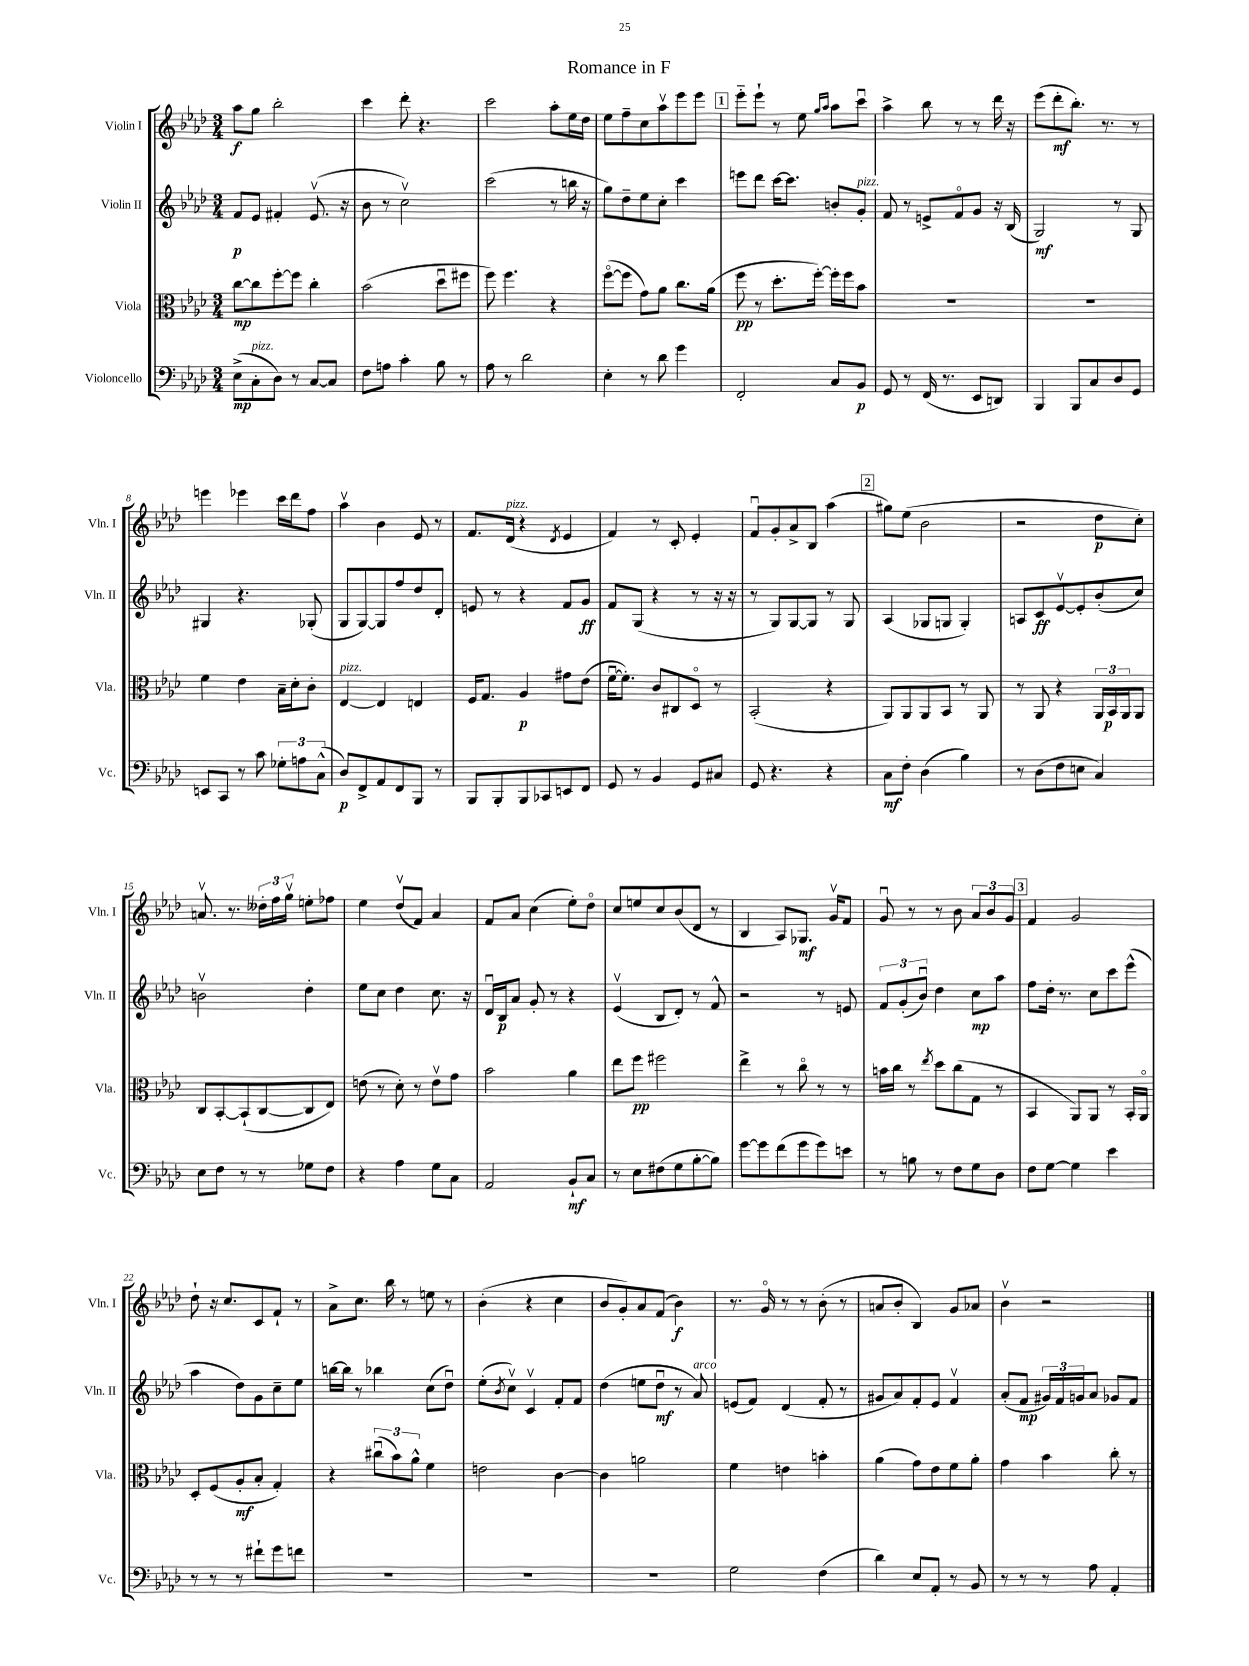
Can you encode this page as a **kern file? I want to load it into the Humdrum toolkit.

**kern	**dynam	**kern	**dynam	**kern	**dynam	**kern	**dynam
*part4	*part4	*part3	*part3	*part2	*part2	*part1	*part1
*staff4	*staff4	*staff3	*staff3	*staff2	*staff2	*staff1	*staff1
*I"Violoncello	*	*I"Viola	*	*I"Violin II	*	*I"Violin I	*
*I'Vc.	*	*I'Vla.	*	*I'Vln. II	*	*I'Vln. I	*
*clefF4	*	*clefC3	*	*clefG2	*	*clefG2	*
*k[b-e-a-d-]	*	*k[b-e-a-d-]	*	*k[b-e-a-d-]	*	*k[b-e-a-d-]	*
*M3/4	*	*M3/4	*	*M3/4	*	*M3/4	*
=1	=1	=1	=1	=1	=1	=1	=1
(8E-^\L	mp	[8cc\L	mp	8f/L	p	8aa-\L	f
!LO:TX:a:i:t=pizz.	!	!	!	!	!	!	!
8C'\	.	8cc\]	.	8e-/J	.	8gg\J	.
8D-\J)	.	[8ff'\	.	4f#X'/	.	2bb-'\	.
8r	.	8ff\J]	.	.	.	.	.
[8C/L	.	4cc'\	.	(8.e-v/	.	.	.
8C/J]	.	.	.	.	.	.	.
.	.	.	.	16r	.	.	.
=2	=2	=2	=2	=2	=2	=2	=2
8F\L	.	(2b-\	.	8b-\	.	4ccc\	.
8An\J	.	.	.	8r	.	.	.
4c'\	.	.	.	2ccv\)	.	8ddd-'\	.
.	.	.	.	.	.	4.r	.
8B-\	.	8dd-u\L	.	.	.	.	.
8r	.	8ff#X\J	.	.	.	.	.
=3	=3	=3	=3	=3	=3	=3	=3
8A-\	.	8ff\)	.	(2ccc\	.	2ccc\	.
8r	.	4.ff\	.	.	.	.	.
2d-\	.	.	.	.	.	.	.
.	.	4r	.	8r	.	8aa-'\L	.
.	.	.	.	16bbn\	.	16ee-\L	.
.	.	.	.	16r	.	16dd-\JJ	.
=4	=4	=4	=4	=4	=4	=4	=4
4E-'\	.	([8ff\L	.	8gg\L)	.	8ee-\L	.
.	.	8ff\J]	.	8dd-~\	.	8ff~\	.
8r	.	8g\L)	.	8ee-\	.	8cc\	.
8d-\	.	8a-\J	.	8cc'\J	.	8aa-v\	.
4g\	.	8.cc\L	.	4ccc\	.	8eee-\	.
.	.	.	.	.	.	8eee-\J	.
.	.	(16a-\Jk	.	.	.	.	.
!!LO:REH:place=s1:t=1
=5	=5	=5	=5	=5	=5	=5	=5
2FF'/	.	8ff\	pp	8eeen\L	.	8eee-\L	.
.	.	8r	.	8ddd-\J	.	8eee-`\J	.
.	.	8.dd-'\L	.	[16ccc\KL	.	8r	.
.	.	.	.	8.ccc\J]	.	.	.
.	.	.	.	.	.	8ee-\	.
.	.	[16ff'\Jk)	.	.	.	.	.
.	.	.	.	.	.	16qqgg/LL	.
.	.	.	.	.	.	16qqaa-/JJ	.
8C/L	.	16ff'\LL]	.	8bn'/L	.	8aa-\L	.
.	.	16ff\J	.	.	.	.	.
!	!	!	!	!LO:TX:a:i:t=pizz.	!	!	!
8BB-/J	p	8b-\J	.	8g'/J	.	8cccu\J	.
=6	=6	=6	=6	=6	=6	=6	=6
8GG/	.	2.r	.	8f/	.	4aa-^\	.
8r	.	.	.	8r	.	.	.
(16FF/	.	.	.	8en^/L	.	8bb-\	.
8.r	.	.	.	.	.	.	.
.	.	.	.	8f/	.	8r	.
8EE-/L	.	.	.	8g/J	.	8r	.
8DDn/J)	.	.	.	16r	.	16ddd-\	.
.	.	.	.	(16B-/	.	16r	.
=7	=7	=7	=7	=7	=7	=7	=7
4BBB-/	.	2.r	.	2G/)	mf	(8eee-\L	.
.	.	.	.	.	.	8ddd-'\	mf
8BBB-/L	.	.	.	.	.	8.bb-'\J)	.
8C/	.	.	.	.	.	.	.
.	.	.	.	.	.	8.r	.
8D-/	.	.	.	8r	.	.	.
8GG/J	.	.	.	8G/	.	8r	.
!!LO:LB:g=z
=8	=8	=8	=8	=8	=8	=8	=8
8EEn/L	.	4f\	.	4G#X/	.	4eeen\	.
8CC/J	.	.	.	.	.	.	.
8r	.	4e-\	.	4.r	.	4eee-X\	.
8c\	.	.	.	.	.	.	.
12G-X'\L	.	16B-~\LL	.	.	.	16ccc\LL	.
.	.	16d-'\J	.	.	.	16ddd-\J	.
12An\	.	.	.	.	.	.	.
.	.	8c'\J	.	(8G-X'/	.	8ff\J	.
(12C^^\J	.	.	.	.	.	.	.
=9	=9	=9	=9	=9	=9	=9	=9
!	!	!LO:TX:a:i:t=pizz.	!	!	!	!	!
8D-/L)	p	[4E-/	.	8G/L	.	4aa-v\	.
8FF^/	.	.	.	[8G/)	.	.	.
8AA-/	.	4E-/]	.	8G/]	.	4b-\	.
8FF/	.	.	.	8ff/	.	.	.
8BBB-/J	.	4En/	.	8dd-/	.	8e-/	.
8r	.	.	.	8d-'/J	.	8r	.
=10	=10	=10	=10	=10	=10	=10	=10
8BBB-/L	.	16F/KL	.	8en/	.	8.f/L	.
.	.	8.G/J	.	.	.	.	.
8BBB-'/	.	.	.	8r	.	.	.
!	!	!	!	!	!	!LO:TX:a:i:t=pizz.	!
.	.	.	.	.	.	(16d-/Jk	.
8BBB-/	.	4A-/	p	4r	.	4r	.
8CC-X/	.	.	.	.	.	.	.
.	.	.	.	.	.	8qd-/	.
8EEn/	.	8g#X\L	.	8f/L	.	4e-/	.
8FF/J	.	(8e-\J	.	8g/J	ff	.	.
=11	=11	=11	=11	=11	=11	=11	=11
8GG/	.	[16fu\KL	.	8f/L	.	4f/)	.
.	.	8.f'\J])	.	.	.	.	.
8r	.	.	.	(8G/J	.	.	.
4BB-/	.	8c/L	.	4r	.	8r	.
.	.	8C#X/	.	.	.	8c'/	.
8GG/L	.	8D-/J	.	8r	.	4e-'/	.
8C#X/J	.	8r	.	16r	.	.	.
.	.	.	.	16r	.	.	.
=12	=12	=12	=12	=12	=12	=12	=12
8GG/	.	(2BB-'/	.	8r	.	8fu/L	.
4.r	.	.	.	8G/L)	.	8g'/	.
.	.	.	.	[8G/	.	8a-^/	.
.	.	.	.	8G/J]	.	8B-/J	.
4r	.	4r	.	8r	.	(4aa-\	.
.	.	.	.	8G/	.	.	.
!!LO:REH:place=s1:t=2
=13	=13	=13	=13	=13	=13	=13	=13
8C\L	mf	8AA-/L)	.	(4A-/	.	8gg#X\L)	.
8F'\J	.	8AA-/	.	.	.	(8ee-\J	.
(4D-\	.	8AA-/	.	8G-X/L	.	2b-\	.
.	.	8BB-/J	.	8Gn/J	.	.	.
4B-\)	.	8r	.	4G'/)	.	.	.
.	.	8AA-/	.	.	.	.	.
=14	=14	=14	=14	=14	=14	=14	=14
8r	.	8r	.	8An/L	.	2r	.
(8D-\L	.	8AA-/	.	8c/	ff	.	.
8F\	.	4r	.	[8e-v/	.	.	.
8En\J	.	.	.	8e-'/]	.	.	.
4C/)	.	24AA-/LL	.	(8b-'/	.	8dd-\L	p
.	.	24BB-/	p	.	.	.	.
.	.	24AA-/J	.	.	.	.	.
.	.	8AA-/J	.	8cc/J)	.	8cc'\J)	.
!!LO:LB:g=z
=15	=15	=15	=15	=15	=15	=15	=15
8E-\L	.	8C/L	.	2bnv\	.	8.anv/	.
8F\J	.	[8BB-'/	.	.	.	.	.
.	.	.	.	.	.	8.r	.
8r	.	(8BB-`/]	.	.	.	.	.
8r	.	[8C/	.	.	.	24dd--X'\LL	.
.	.	.	.	.	.	24ff\	.
.	.	.	.	.	.	24ggv\JJ	.
8G-X\L	.	8C/]	.	4dd-'\	.	8een'\L	.
8F\J	.	8E-/J)	.	.	.	8ff-X\J	.
=16	=16	=16	=16	=16	=16	=16	=16
4r	.	(8en\	.	8ee-\L	.	4ee-\	.
.	.	8r	.	8cc\J	.	.	.
4A-\	.	8d-'\)	.	4dd-\	.	(8dd-v/L	.
.	.	8r	.	.	.	8f/J)	.
8G\L	.	8ev\L	.	8.cc\	.	4a-/	.
8C\J	.	8g\J	.	.	.	.	.
.	.	.	.	16r	.	.	.
=17	=17	=17	=17	=17	=17	=17	=17
2AA-/	.	2b-\	.	16d-u/LL	.	8f/L	.
.	.	.	.	16B-/J	p	.	.
.	.	.	.	8a-/J	.	8a-/J	.
.	.	.	.	8g'/	.	(4cc\	.
.	.	.	.	8r	.	.	.
8BB-`/L	mf	4a-\	.	4r	.	8ee-'\L)	.
8C/J	.	.	.	.	.	8dd-\J	.
=18	=18	=18	=18	=18	=18	=18	=18
8r	.	8ee-\L	.	(4e-v/	.	8cc/L	.
8E-\L	.	8ff\J	pp	.	.	8een/	.
(8F#X\	.	2ff#X\	.	8B-/L	.	8cc/	.
8G\	.	.	.	8d-'/J)	.	(8b-/	.
[8B-'\	.	.	.	8r	.	8d-/J	.
8B-\J])	.	.	.	8f^^/	.	8r	.
=19	=19	=19	=19	=19	=19	=19	=19
[8g\L	.	4ee-^\	.	2r	.	4B-/	.
8g\]	.	.	.	.	.	.	.
(8f\	.	8r	.	.	.	8A-/L)	.
8g\	.	8cc\	.	.	.	8.G-X/J	mf
8g\)	.	8r	.	8r	.	.	.
.	.	.	.	.	.	16gv/KL	.
8en\J	.	8r	.	8en/	.	8f/J	.
=20	=20	=20	=20	=20	=20	=20	=20
8r	.	16bn\LL	.	12f/L	.	8gu/	.
.	.	16cc\JJ	.	.	.	.	.
.	.	.	.	(12g'/	.	.	.
8Bn\	.	8r	.	.	.	8r	.
.	.	.	.	12b-u/J)	.	.	.
.	.	8qee-/	.	.	.	.	.
8r	.	8dd-\L	.	4dd-\	.	8r	.
8F\L	.	(8cc\	.	.	.	8b-\	.
8G\	.	8G\J	.	8cc\L	mp	12a-/L	.
.	.	.	.	.	.	12b-/	.
8D-\J	.	8r	.	8aa-\J	.	.	.
.	.	.	.	.	.	12g/J	.
!!LO:REH:place=s1:t=3
=21	=21	=21	=21	=21	=21	=21	=21
8F\L	.	4BB-/	.	8ff\L	.	4f/	.
[8G\J	.	.	.	16dd-'\Jk	.	.	.
.	.	.	.	8.r	.	.	.
4G\]	.	8AA-/L)	.	.	.	2g/	.
.	.	8AA-/J	.	8cc\L	.	.	.
4e-\	.	8r	.	8ccc\	.	.	.
.	.	16BB-'/LL	.	(8eee-^^\J	.	.	.
.	.	16AA-/JJ	.	.	.	.	.
!!LO:LB:g=z
=22	=22	=22	=22	=22	=22	=22	=22
8r	.	8D-'/L	.	4aa-\	.	8dd-`\	.
8r	.	(8F/	.	.	.	16r	.
.	.	.	.	.	.	8.cc/L	.
8r	.	8A-'/	mf	8dd-\L)	.	.	.
8f#X`\L	.	8B-'/J	.	8g\	.	8c/	.
8g\	.	4G'/)	.	8cc~\	.	8f`/J	.
8fn\J	.	.	.	8ee-\J	.	8r	.
=23	=23	=23	=23	=23	=23	=23	=23
2.r	.	4r	.	[16bbn\LL	.	8a-^\L	.
.	.	.	.	16bb\JJ]	.	.	.
.	.	.	.	8r	.	8.cc\J	.
.	.	(12cc#Xu\L	.	4bb-X\	.	.	.
.	.	.	.	.	.	16bb-\	.
.	.	12b-\)	.	.	.	.	.
.	.	.	.	.	.	8r	.
.	.	12a-^^\J	.	.	.	.	.
.	.	4f\	.	(8cc\L	.	8een\	.
.	.	.	.	8dd-u\J)	.	8r	.
=24	=24	=24	=24	=24	=24	=24	=24
2.r	.	2en\	.	(8ee-'\L	.	(4b-'\	.
.	.	.	.	8qb-/	.	.	.
.	.	.	.	8ccv\J)	.	.	.
.	.	.	.	4cv/	.	4r	.
.	.	[4c\	.	8f'/L	.	4cc\	.
.	.	.	.	8f/J	.	.	.
=25	=25	=25	=25	=25	=25	=25	=25
2.r	.	4c\]	.	(4dd-\	.	8b-/L	.
.	.	.	.	.	.	8g'/)	.
.	.	2an\	.	8een\L	.	8a-/	.
.	.	.	.	8dd-u\J	mf	(8f/J	.
.	.	.	.	8r	.	4b-\)	f
!	!	!	!	!LO:TX:a:i:t=arco	!	!	!
.	.	.	.	8a-/)	.	.	.
=26	=26	=26	=26	=26	=26	=26	=26
2G\	.	4f\	.	(8en/L	.	8.r	.
.	.	.	.	8f/J)	.	.	.
.	.	.	.	.	.	16g/	.
.	.	4en\	.	(4d-/	.	8r	.
.	.	.	.	.	.	8r	.
(4F\	.	4bn'\	.	8f'/	.	(8b-'\	.
.	.	.	.	8r	.	8r	.
=27	=27	=27	=27	=27	=27	=27	=27
4d-\)	.	(4a-\	.	8g#X/L	.	8an/L	.
.	.	.	.	8a-/)	.	8b-'/J	.
8E-/L	.	8g\L)	.	8f'/	.	4B-/)	.
8AA-'/J	.	8e-\	.	8e-/J	.	.	.
8r	.	8f\	.	4fv/	.	8g/L	.
8BB-/	.	8a-'\J	.	.	.	8a-X/J	.
=28	=28	=28	=28	=28	=28	=28	=28
8r	.	4g\	.	(8a-'/L	.	4b-v\	.
8r	.	.	.	8f/J	mp	.	.
8r	.	4b-\	.	24g#X/LL)	.	2r	.
.	.	.	.	24f/	.	.	.
.	.	.	.	24gn/J	.	.	.
8A-\	.	.	.	8a-/J	.	.	.
4AA-'/	.	8cc'\	.	8g-X/L	.	.	.
.	.	8r	.	8f/J	.	.	.
==	==	==	==	==	==	==	==
*-	*-	*-	*-	*-	*-	*-	*-
